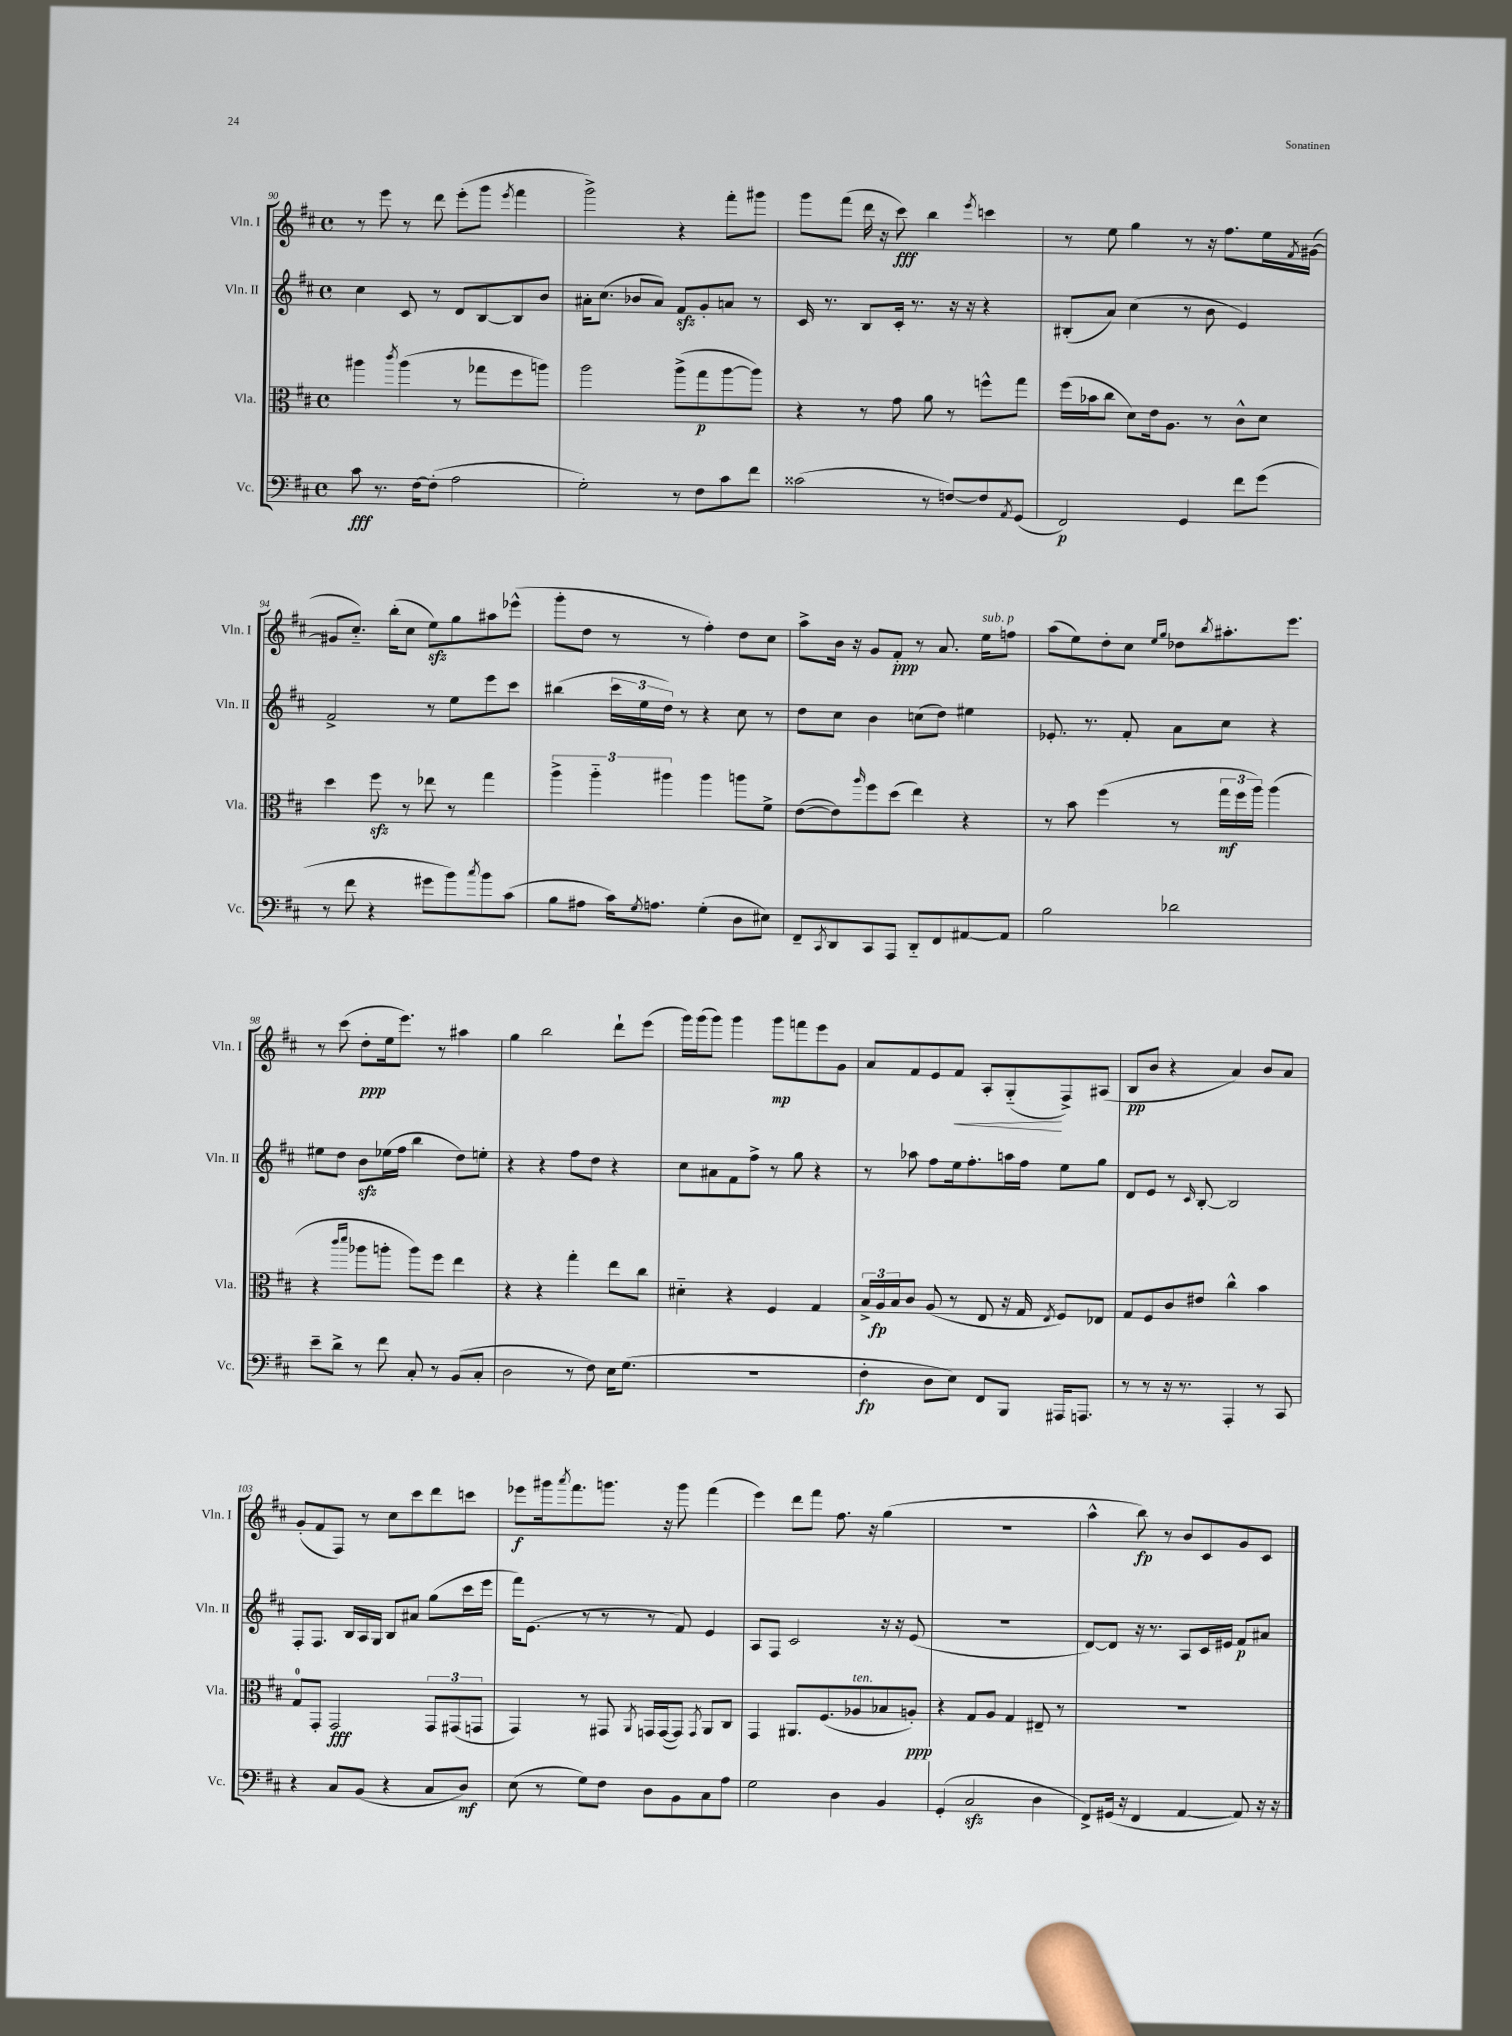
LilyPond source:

<<
\new StaffGroup <<
\new Staff = "s0" \with { instrumentName = "Vln. I" shortInstrumentName = "Vln. I" } {
    \clef treble \key d \major \defaultTimeSignature \time 4/4
    r8 e'''8 r8 d'''8 e'''8-.( g'''8 \acciaccatura { e'''8 } fis'''4 |
    g'''2->) r4 fis'''8-. gis'''8 |
    g'''8 fis'''8( d'''16 r16 cis'''8\fff) b''4 \acciaccatura { e'''8 } c'''4 |
    r8 e''8 g''4 r8 r16 fis''8. e''16 \acciaccatura { fis'8 } gis'16~( |
    gis'8 cis''8.-_) b''16-.( cis''8 e''8\sfz) g''8 ais''8 ees'''8-^( |
    g'''8-. d''8 r8 r8 fis''4-.) d''8 cis''8 |
    a''8-> b'16 r16 g'8 fis'8-.\ppp r8 a'8. e''16^\markup { \italic "sub. p" } f''8 |
    a''8( e''8) d''8-. cis''8 \grace { e''16 g''16 } des''8 \acciaccatura { b''8 } ais''8.-. e'''8. |
    r8 cis'''8( d''8-.\ppp e''16 e'''8.) r8 ais''4 |
    g''4 b''2 d'''8-! e'''8( |
    g'''16) g'''16( g'''8) g'''4 g'''8\mp f'''8 e'''8 g'8 |
    a'8 fis'8 e'8 fis'8\< a8-. g8-_\!( fis8->) ais8( |
    b8\pp b'8 r4 a'4) b'8 a'8 |
    g'8-.( fis'8 fis8) r8 cis''8 cis'''8 d'''8 c'''8 |
    ees'''8\f gis'''16 \acciaccatura { a'''8 } fis'''8. g'''8. r16 g'''8 fis'''4( |
    e'''4) d'''8 fis'''8 fis''8. r16 g''4( |
    R1 |
    a''4-^ b''8\fp) r8 b'8 cis'8 g'8 cis'8 \bar "|." |
}
\new Staff = "s1" \with { instrumentName = "Vln. II" shortInstrumentName = "Vln. II" } {
    \clef treble \key d \major \defaultTimeSignature \time 4/4
    cis''4 cis'8 r8 d'8 b8~ b8 b'8 |
    ais'16-. cis''8.( bes'8 ais'8) fis'8\sfz g'8-. a'8 r8 |
    cis'16 r8. b8 cis'16-. r8. r16 r16 r4 |
    bis8-.( a'8) cis''4( r8 b'8 e'4) |
    fis'2-> r8 e''8 e'''8 cis'''8 |
    bis''4( \tuplet 3/2 { cis'''16 e''16 d''16) } r8 r4 cis''8 r8 |
    d''8 cis''8 b'4 c''8( d''8) eis''4 |
    ees'8.-. r8. fis'8-. a'8 cis''8 r4 |
    eis''8 d''8 b'8\sfz ees''16( fis''16 b''4 d''8) e''8-. |
    r4 r4 fis''8 d''8 r4 |
    cis''8 ais'8 fis'8 fis''8-> r8 g''8 r4 |
    r8 aes''8 fis''8 e''16 fis''8.-. a''16 fis''16 e''8 g''8 |
    d'8 e'8 r8 \grace { cis'16 } b8~-. b2 |
    fis8-. fis8. b16 a16 g16 b8 ais'8 g''8( cis'''16 e'''16 |
    fis'''16) e'8.( r8 r8 r8 fis'8) e'4 |
    a8 fis8 cis'2 r16 r16 e'8( |
    R1 |
    d'8~) d'8 r16 r8. a8 cis'16 eis'16 fis'8\p ais'8 \bar "|." |
}
\new Staff = "s2" \with { instrumentName = "Vla." shortInstrumentName = "Vla." } {
    \clef alto \key d \major \defaultTimeSignature \time 4/4
    ais''4 \acciaccatura { cis'''8 } ais''4( r8 ges''8 fis''8 a''8) |
    a''2 a''8->( g''8\p a''8~ a''8) |
    r4 r8 g'8 a'8 r8 f''8-^ g''8 |
    fis''16( bes'16 cis''8 d'8) e'16 a8. r8 cis'8-^ d'8 |
    d''4 fis''8\sfz r8 ees''8 r8 g''4 |
    \tuplet 3/2 { a''4-> a''4-_ ais''4 } ais''4 a''8 fis'8-> |
    e'8~( e'8) \grace { a''16 } fis''8 d''8( e''4) r4 |
    r8 b'8 fis''4( r8 \tuplet 3/2 { g''16\mf fis''16 a''16) } a''4( |
    r4 \grace { cis'''16 d'''16 } aes''8 a''8-. a''8) fis''8 e''4 |
    r4 r4 g''4-. e''8 cis''8 |
    dis'4-_ r4 fis4 g4 |
    \tuplet 3/2 { b16-> a16\fp b16 } cis'8 a8( r8 e8 r16 g16 \acciaccatura { e8 } fis8) ees8 |
    g8 fis8 cis'8 eis'8 cis''4-^ b'4 |
    g8-0 g,8-. g,2\fff \tuplet 3/2 { g,8 gis,8( g,8 } |
    g,4) r8 gis,8 \acciaccatura { a,8 } g,16 g,16~( g,8) \acciaccatura { g,8 } a,8 cis8 |
    g,4 ais,8. fis8.( aes8^\markup { \italic "ten." } bes8 a8-.\ppp) |
    r4 g8 a8 g4 eis8-- r8 |
    R1 \bar "|." |
}
\new Staff = "s3" \with { instrumentName = "Vc." shortInstrumentName = "Vc." } {
    \clef bass \key d \major \defaultTimeSignature \time 4/4
    cis'8\fff r8. fis16~ fis8-.( a2 |
    g2-.) r8 fis8 cis'8 fis'8 |
    cisis'2( r8 f8~) f8 \acciaccatura { a,8 } g,8( |
    fis,2\p) g,4 fis'8 g'8( |
    r8 fis'8 r4 gis'8 b'8) \acciaccatura { cis''8 } b'8 cis'8( |
    b8 ais8 cis'16) \acciaccatura { g8 } a8. g4-.( d8 eis8) |
    fis,8-- \acciaccatura { cis,8 } d,8 cis,8 a,,8 d,8-_ fis,8 ais,8~ ais,8 |
    b2 des'2 |
    e'8-- d'8-> r8 fis'8 cis8-. r8 b,8( cis8-. |
    d2 r8 fis8) e16 g8.( |
    R1 |
    fis4-.\fp d8 e8) fis,8 b,,8 ais,,16 a,,8. |
    r8 r8 r16 r8. a,,4-. r8 cis,8 |
    r4 cis8 b,8( r4 cis8 d8\mf) |
    e8( r8 g8) fis8 d8 b,8 cis8 a8 |
    g2 d4 b,4 |
    g,4-.( cis2\sfz d4 |
    fis,8->) gis,16( r16 fis,4 a,4~ a,8) r16 r16 \bar "|." |
}
>>
>>
\layout { \context { \Score currentBarNumber = #90 } }
